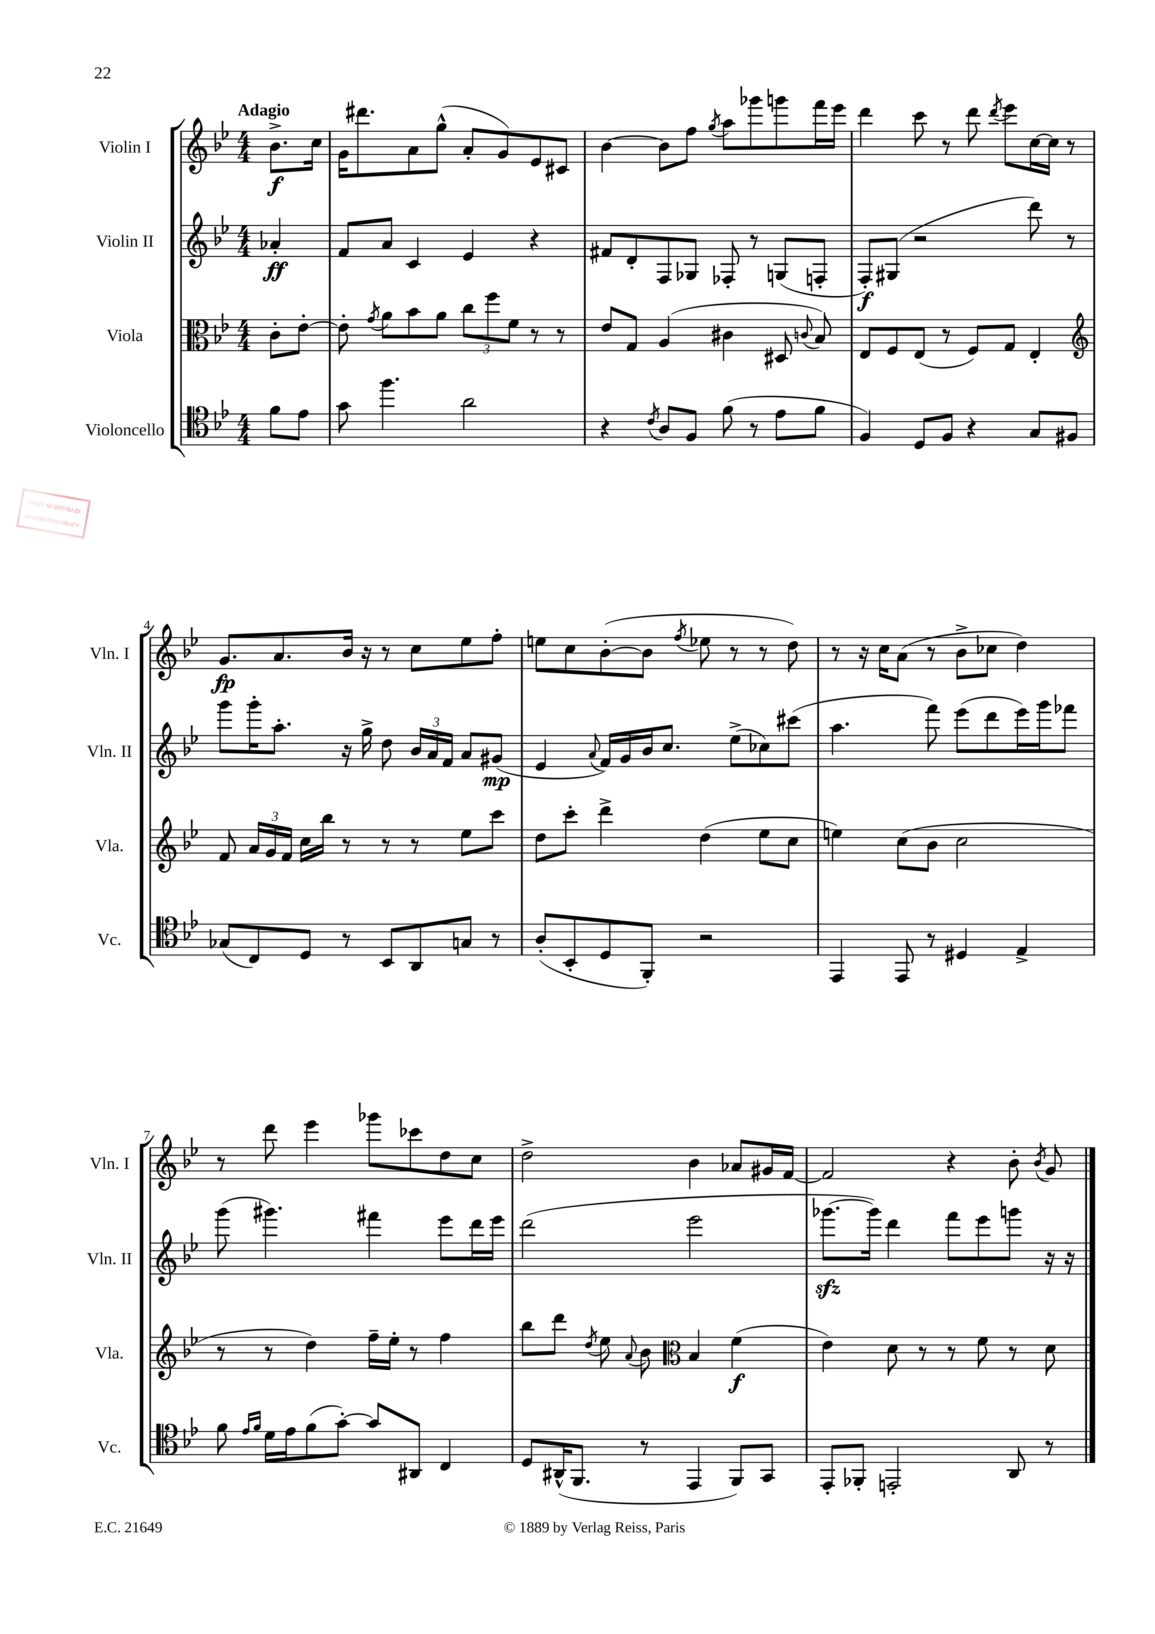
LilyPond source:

<<
\new StaffGroup <<
\new Staff = "s0" \with { instrumentName = "Violin I" shortInstrumentName = "Vln. I" } {
    \clef treble \key bes \major \numericTimeSignature \time 4/4 \partial 4 \tempo "Adagio"
    \autoBeamOff bes'8.[->\f c''16] |
    g'16[ dis'''8. a'8 g''8]-^( a'8[-. g'8) ees'8 cis'8] |
    bes'4~ bes'8[ f''8] \acciaccatura { g''8 } a''8[ ges'''8 g'''8 f'''16 ees'''16] |
    d'''4 c'''8 r8 d'''8 \acciaccatura { d'''8 } ees'''8[ c''16~ c''16] r8 |
    g'8.[\fp a'8. bes'16] r16 r8 c''8[ ees''8 f''8]-. |
    e''8[ c''8 bes'8~-.( bes'8] \acciaccatura { f''8 } ees''8 r8 r8 d''8) |
    r8 r16 c''16[ a'8]( r8 bes'8[-> ces''8] d''4) |
    r8 d'''8 ees'''4 ges'''8[ ces'''8 d''8 c''8] |
    d''2-> bes'4 aes'8[ gis'16 f'16]~ |
    f'2 r4 bes'8-. \acciaccatura { bes'8 } g'8 \bar "|." |
}
\new Staff = "s1" \with { instrumentName = "Violin II" shortInstrumentName = "Vln. II" } {
    \clef treble \key bes \major \numericTimeSignature \time 4/4 \partial 4
    \autoBeamOff aes'4-.\ff |
    f'8[ a'8] c'4 ees'4 r4 |
    fis'8[ d'8-. f8 ges8] fes8-. r8 g8[( f8]-. |
    f8[-.\f) gis8]( r2 d'''8) r8 |
    g'''8[ g'''16-. a''8.]-. r16 g''16-> d''8 \tuplet 3/2 { bes'16[ a'16 f'16] } a'8[ gis'8]\mp( |
    ees'4 \appoggiatura { a'8 } f'16[) g'16 bes'16 c''8.] ees''8[->( ces''8) cis'''8]( |
    a''4. f'''8) ees'''8[( d'''8 ees'''16) g'''16 fes'''8] |
    g'''8( gis'''4.) fis'''4 ees'''8[ d'''16 ees'''16] |
    d'''2( ees'''2 |
    ges'''8.[~\sfz ges'''16]) d'''4 f'''8[ ees'''8 g'''8] r16 r16 \bar "|." |
}
\new Staff = "s2" \with { instrumentName = "Viola" shortInstrumentName = "Vla." } {
    \clef alto \key bes \major \numericTimeSignature \time 4/4 \partial 4
    \autoBeamOff c'8[-. ees'8]~-. |
    ees'8-. \acciaccatura { g'8 } a'8[ bes'8 a'8] \tuplet 3/2 { c''8[ f''8 f'8] } r8 r8 |
    ees'8[ g8] a4( cis'4 dis8 \appoggiatura { c'8 } bes8) |
    ees8[ f8 ees8]( r8 f8[) g8] ees4-. |
    \clef treble f'8 \tuplet 3/2 { a'16[ g'16 f'16] } c''16[ bes''16] r8 r8 r8 ees''8[ c'''8] |
    d''8[ c'''8]-. d'''4-> d''4( ees''8[ c''8] |
    e''4) c''8[( bes'8] c''2 |
    r8 r8 d''4) f''16[-- ees''16]-. r8 f''4 |
    bes''8[ d'''8] \acciaccatura { d''8 } ees''8 \appoggiatura { a'8 } bes'8 \clef alto bes4 f'4\f( |
    ees'4) d'8 r8 r8 f'8 r8 d'8 \bar "|." |
}
\new Staff = "s3" \with { instrumentName = "Violoncello" shortInstrumentName = "Vc." } {
    \clef tenor \key bes \major \numericTimeSignature \time 4/4 \partial 4
    \autoBeamOff f'8[ ees'8] |
    g'8 f''4. a'2 |
    r4 \acciaccatura { c'8 } a8[ f8] f'8( r8 ees'8[ f'8] |
    f4) d8[ f8] r4 g8[ fis8] |
    ges8[( c8) d8] r8 bes,8[ a,8 g8] r8 |
    a8[-.( bes,8-. d8 f,8]-.) r2 |
    ees,4 ees,8 r8 dis4 ees4-> |
    f'8 \grace { ees'16[ f'16] } d'16[ ees'16 f'8( g'8]~-.) g'8[ ais,8] c4 |
    d8[ ais,16-^( f,8.] r8 ees,4 f,8[) g,8] |
    ees,8[-. fes,8]-. e,2-. a,8 r8 \bar "|." |
}
>>
>>
